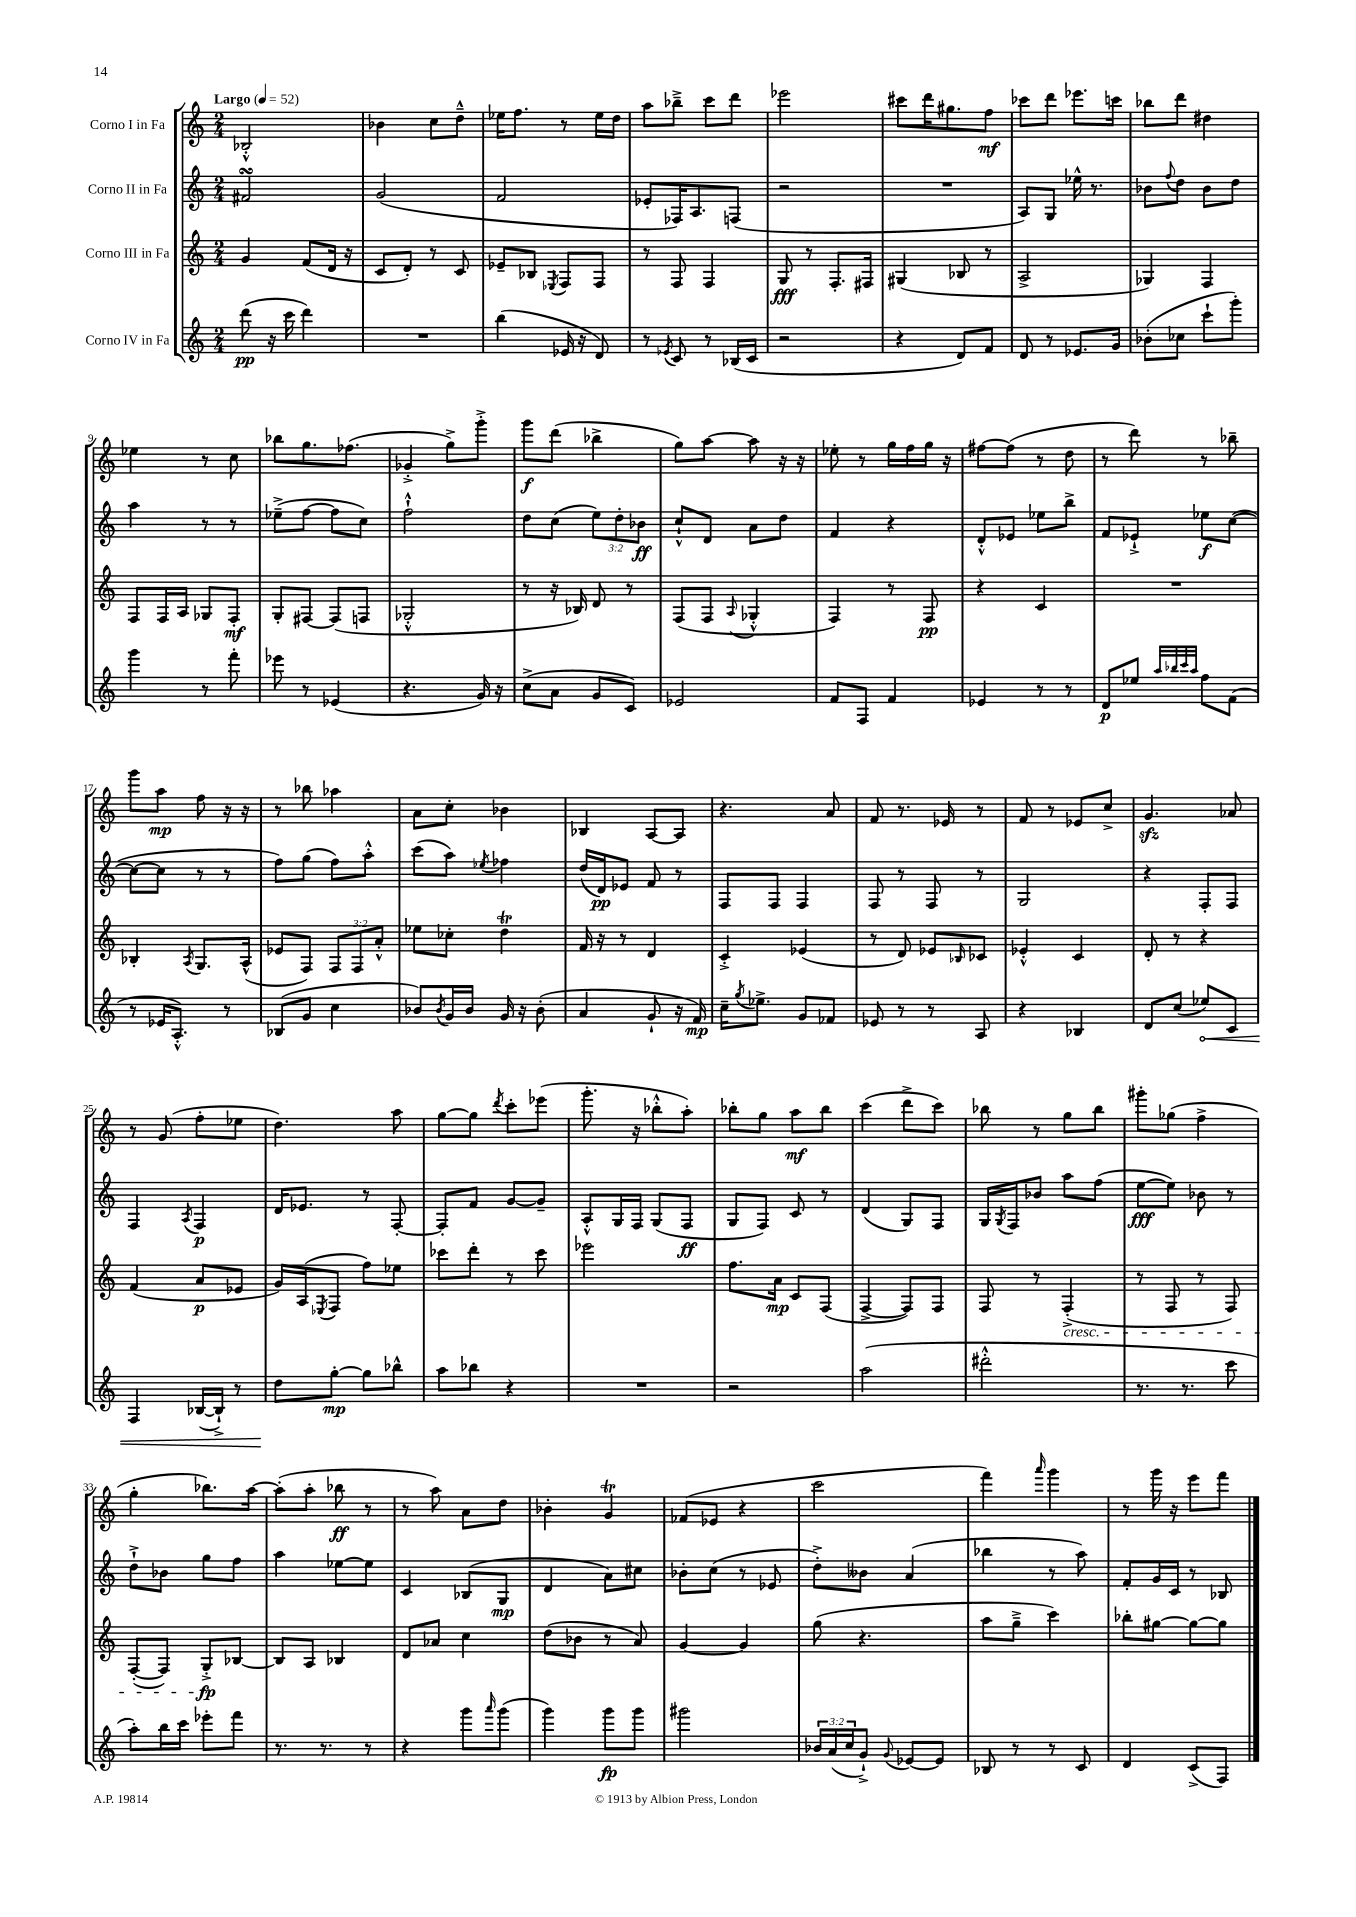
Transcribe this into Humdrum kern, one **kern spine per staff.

**kern	**kern	**kern	**kern
*staff4	*staff3	*staff2	*staff1
*clefG2	*clefG2	*clefG2	*clefG2
*k[]	*k[]	*k[]	*k[]
*M2/4	*M2/4	*M2/4	*M2/4
*MM52	*MM52	*MM52	*MM52
(8ddd\	4g/	2f#/	2B-'^^/
16r	.	.	.
16ccc\	.	.	.
4ddd\)	(8f/L	.	.
.	16d/Jk	.	.
.	16r	.	.
=	=	=	=
2r	8c/L	(2g/	4b-\
.	8d'/J)	.	.
.	8r	.	8cc\L
.	8c/	.	8dd~^^\J
=	=	=	=
(4bb\	8e-~/L	2f/	16ee-\LK
.	.	.	8.ff\J
.	8B-/J	.	.
.	8qE-/	.	.
16e-/	8F/L	.	8r
16r	.	.	.
8d/)	8F/J	.	16ee-\LL
.	.	.	16dd\JJ
=	=	=	=
8r	8r	8e-'/L	8aa\L
8qe-/	.	.	.
8c/	8F/	16F-/K)	8bb-~^\J
.	.	8.A/	.
8r	4F/	.	8ccc\L
(16B-/LL	.	(8F/J	8ddd\J
16c/JJ	.	.	.
=	=	=	=
2r	8G/	2r	2eee-\
.	8r	.	.
.	8.F'/L	.	.
.	16F#/Jk	.	.
=	=	=	=
4r	(4G#/	2r	8ccc#\L
.	.	.	16ddd\K
.	.	.	8.gg#\
8d/L)	8B-/	.	.
8f/J	8r	.	8ff\J
=	=	=	=
8d/	2A^/	8A/L)	8ccc-\L
8r	.	8G/J	8ddd\J
8.e-/L	.	16ee-^^\	8.eee-\L
.	.	8.r	.
16g/Jk	.	.	16ccc\Jk
=	=	=	=
(8b-'\L	4G-/)	8b-\L	8bb-\L
.	.	8qqff/	.
8cc-\J	.	8dd\J	8ddd\J
8ccc`\L	4F/	8b-\L	4dd#\
8ggg'\J)	.	8dd\J	.
=	=	=	=
4ggg\	8F/L	4aa\	4ee-\
.	16F/L	.	.
.	16A/JJ	.	.
8r	8G-/L	8r	8r
8fff'\	8F'/J	8r	8cc\
=	=	=	=
8eee-\	8G'/L	(8ee-~^\L	8bb-\L
8r	[8F#/J	[8ff\J	8.gg\
(4e-/	(8F#/]L	8ff\]L	.
.	.	.	(8.ff-\J
.	8F/J	8cc\J)	.
=	=	=	=
4.r	2G-'^^/	2ff`^^\	4g-'^/
.	.	.	8gg^\L)
16g/)	.	.	8ggg'^\J
16r	.	.	.
=	=	=	=
(8cc^\L	8r	8dd\L	8ggg\L
8a\J	16r	(8cc\J	(8ddd\J
.	16B-/)	.	.
8g/L	8d/	12ee\L)	4bb-^\
.	.	12dd'\	.
8c/J)	8r	.	.
.	.	12b-\J	.
=	=	=	=
2e-/	(8F/L	8cc`^^/L	8gg\L)
.	8F/J	8d/J	[8aa\J
.	8qqA/	.	.
.	4G-'^^/	8a\L	8aa\]
.	.	8dd\J	16r
.	.	.	16r
=	=	=	=
8f/L	4F/)	4f/	8ee-'\
8F/J	.	.	8r
4f/	8r	4r	16gg\LL
.	.	.	16ff\
.	8F/	.	16gg\JJ
.	.	.	16r
=	=	=	=
4e-/	4r	8d'^^/L	[8ff#\L
.	.	8e-/J	(8ff#\]J
8r	4c/	8ee-\L	8r
8r	.	8bb^\J	8dd\
=	=	=	=
8d/L	2r	8f/L	8r
8ee-/J	.	8e-`^/J	8ddd\)
32qqaa/LLL	.	.	.
32qqbb-/	.	.	.
32qqccc/	.	.	.
32qqaa/JJJ	.	.	.
8ff\L	.	8ee-\L	8r
(8f\J	.	([8cc\J	8bb-~\
=	=	=	=
8r	4B-'/	8cc\_L	8ggg\L
16e-/LK	.	8cc\]J	8aa\J
8.A'^^/J)	.	.	.
.	8qA/	.	.
.	8.G/L	8r	8ff\
8r	.	8r	16r
.	(16A^^/Jk	.	16r
=	=	=	=
(8B-/L	8e-/L	8ff\L)	8r
8g/J	8F/J)	(8gg\J	8bb-\
4cc\	12F/L	8ff\L)	4aa-\
.	12F/	.	.
.	.	8aa'^^\J	.
.	12a'^^/J	.	.
=	=	=	=
8b-/L)	8ee-\L	(8ccc\L	8a\L
8qb-/	.	.	.
16g/L	8cc-'\J	8aa\J)	8cc'\J
16b-/JJ	.	.	.
.	.	8qee-/	.
16g/	4dd\	4ff-\	4b-\
16r	.	.	.
(8b-'\	.	.	.
=	=	=	=
4a/	16f/	(16dd/LL	4B-/
.	16r	16d/J)	.
.	8r	8e-/J	.
8g`/	4d/	8f/	[8A/L
16r	.	8r	8A/]J
16f/)	.	.	.
=	=	=	=
16cc~\LK	4c'^/	8F/L	4.r
8qgg/	.	.	.
8.ee-^\J	.	.	.
.	.	8F/J	.
8g/L	(4e-/	4F/	.
8f-/J	.	.	8a/
=	=	=	=
8e-/	8r	8F/	8f/
8r	8d/)	8r	8.r
8r	8e-/L	8F/	.
.	.	.	16e-/
.	16qqB-/	.	.
8A/	8c-/J	8r	8r
=	=	=	=
4r	4e-'^^/	2G/	8f/
.	.	.	8r
4B-/	4c/	.	8e-/L
.	.	.	8cc^/J
=	=	=	=
8d/L	8d'/	4r	4.g/
(8cc/J	8r	.	.
8ee-/L)	4r	8F'/L	.
8c/J	.	8F/J	8a-/
=	=	=	=
4F/	(4f/	4F/	8r
.	.	.	(8g/
.	.	8qA/	.
([16B-/LL	8a/L	4F/	8ff'\L
16B-`^/]JJ)	.	.	.
8r	8e-/J	.	8ee-\J
=	=	=	=
8dd\L	16g/LL)	16d/LK	4.dd\)
.	(16A/J	8.e-/J	.
.	8qE-/	.	.
[8gg'\J	8F/J	.	.
8gg\]L	8ff\L)	8r	.
8bb-^^\J	8ee-\J	[8F'/	8aa\
=	=	=	=
8aa\L	8ccc-\L	8F'/]L	[8gg\L
8bb-\J	8ddd'\J	8f/J	8gg\]J
.	.	.	8qddd/
4r	8r	[8g/L	8ccc'\L
.	8ccc-\	8g~/]J	(8eee-\J
=	=	=	=
2r	2eee-\	8A'^^/L	8.ggg'\
.	.	16G/L	.
.	.	16F/JJ	16r
.	.	(8G/L	8bb-'^^\L
.	.	8F/J	8aa'\J)
=	=	=	=
2r	8.ff\L	8G/L	8bb-'\L
.	.	8F/J)	8gg\J
.	16a\Jk	.	.
.	8c/L	8c/	8aa\L
.	(8F/J	8r	8bb-\J
=	=	=	=
(2aa\	[4F^/	(4d/	(4ccc\
.	8F/]L)	8G/L)	8ddd^\L
.	8F/J	8F/J	8ccc\J)
=	=	=	=
2ddd#'^^\	8F/	16G/LL	8bb-\
.	.	8qG/	.
.	.	16F/J	.
.	8r	8b-/J	8r
.	(4F'^/	8aa\L	8gg\L
.	.	(8ff\J	8bb-\J
=	=	=	=
8.r	8r	[8ee\L	8ggg#'\L
.	8F/	8ee\]J)	(8gg-\J
8.r	.	.	.
.	8r	8b-\	4ff^\
8ccc\	8F/)	8r	.
=	=	=	=
8aa'\L)	([8F'/L	8dd`^\L	4gg'\
16bb\L	8F/]J)	8b-\J	.
16ccc\JJ	.	.	.
8eee-'\L	8G'^/L	8gg\L	8.bb-\L)
8fff\J	[8B-/J	8ff\J	.
.	.	.	[16aa\Jk
=	=	=	=
8.r	8B-/]L	4aa\	(8aa'\]L
.	8A/J	.	8aa'\J
8.r	.	.	.
.	4B-/	[8ee-\L	8bb-\
8r	.	8ee-\]J	8r
=	=	=	=
4r	8d/L	4c/	8r
.	8a-/J	.	8aa\)
8ggg\L	4cc\	(8B-/L	8a\L
16qqaaa/	.	.	.
(8ggg\J	.	8G/J	8dd\J
=	=	=	=
4ggg\)	(8dd\L	4d/	4b-'\
.	8b-\J	.	.
8ggg\L	8r	8a\L)	4g/
8ggg\J	8a/)	8cc#\J	.
=	=	=	=
2ggg#\	[4g/	8b-'\L	(8f-/L
.	.	(8cc\J	8e-/J
.	4g/]	8r	4r
.	.	8e-/	.
=	=	=	=
24b-/LL	(8gg\	8dd'^\L)	2ccc\
(24a/	.	.	.
24cc/J	.	.	.
8g`^/J)	4.r	8b--\J	.
8qqg/	.	.	.
[8e-/L	.	(4a/	.
8e-/]J	.	.	.
=	=	=	=
8B-/	8aa\L	4bb-\	4fff\)
8r	8gg~^\J	.	.
.	.	.	16qqaaa/
8r	4ccc\)	8r	4ggg\
8c/	.	8aa\)	.
=	=	=	=
4d/	8bb-'\L	8f'/L	8r
.	[8gg#\J	16g/L	16ggg\
.	.	16c/JJ	16r
(8c^/L	8gg#\_L	8r	8eee\L
8F/J)	8gg#\]J	8B-/	8fff\J
==	==	==	==
*-	*-	*-	*-
